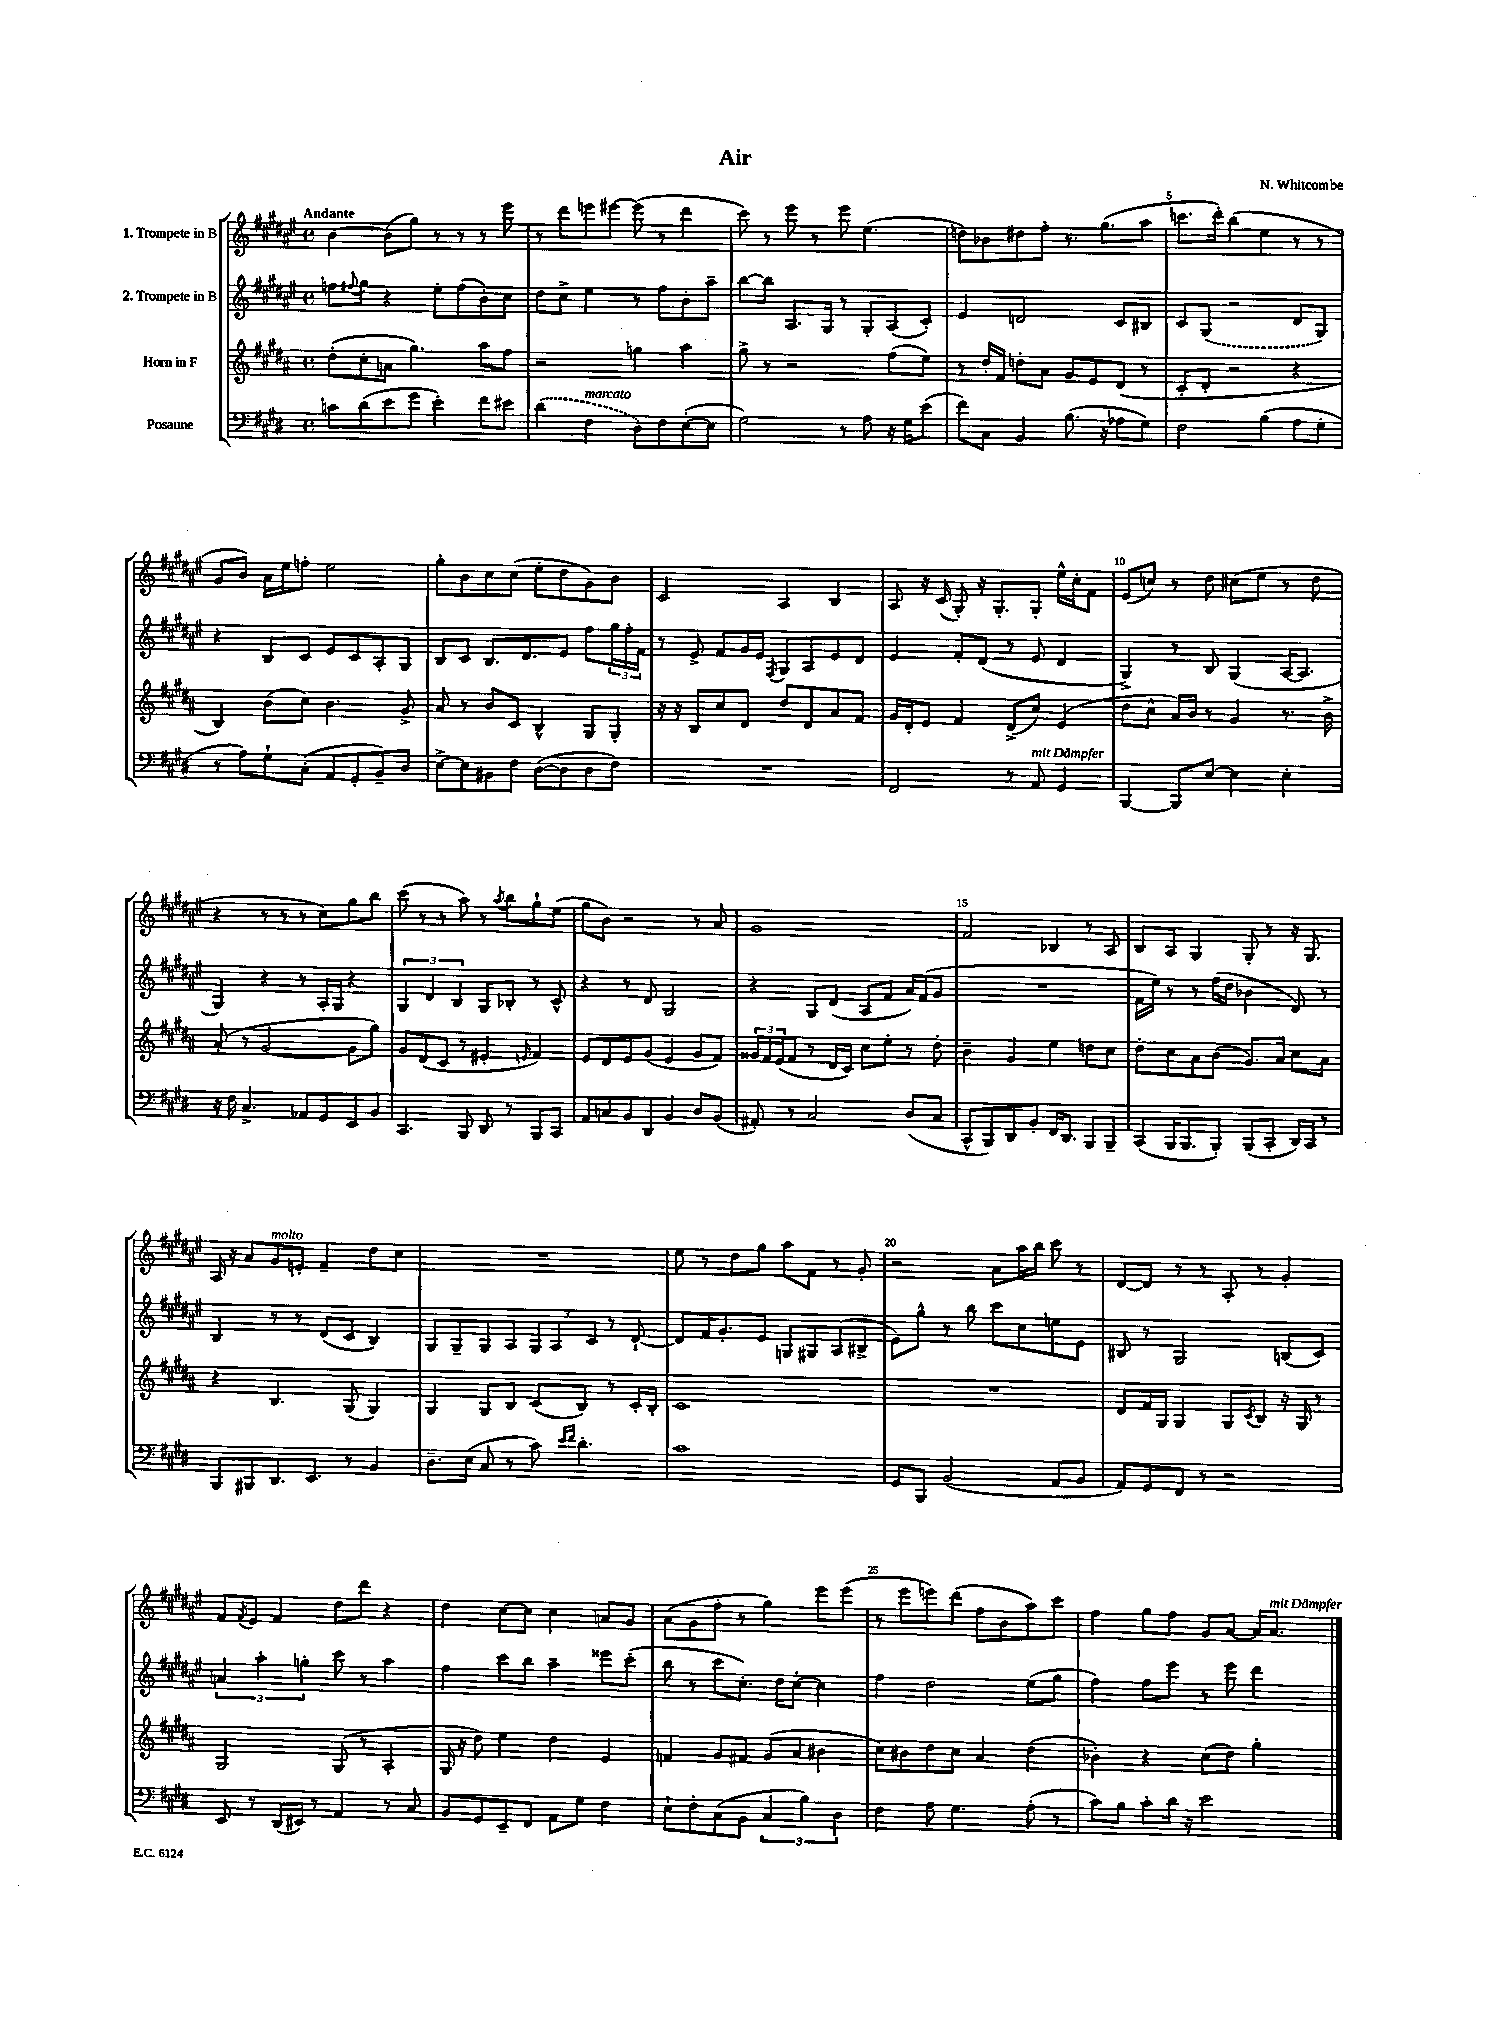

**kern	**kern	**kern	**kern
*staff4	*staff3	*staff2	*staff1
*clefF4	*clefG2	*clefG2	*clefG2
*k[f#c#g#d#]	*k[f#c#g#d#a#]	*k[f#c#g#d#a#e#]	*k[f#c#g#d#a#e#]
*M4/4	*M4/4	*M4/4	*M4/4
*met(c)	*met(c)	*met(c)	*met(c)
8c\L	(8dd#'\L	8ff\L	[4b\
.	.	8qqff#/	.
(8d#\	8cc#'\	8gg#\J	.
8e\	8a\J	4r	(8b\]L
8g#\J	4.gg#\)	.	8gg#\J)
4e'\)	.	8ee#'\L	8r
.	.	(8ff#\	8r
8f#\L	8aa#\L	8b'\)	8r
8e#\J	8ff#\J	8cc#\J	8eee#\
=	=	=	=
(4d#\	2r	8dd#\L	8r
.	.	8cc#^\J	8ddd#\L
4F#\	.	4ee#\	8eee\
.	.	.	[8eee#\J
8D#\L)	4gg\	8r	(8eee#\]
8F#\	.	8ff#\L	8r
([8E'\	4aa#\	8b'\	4ddd#\
8E\]J	.	8aa#~\J	.
=	=	=	=
2G#\)	8gg#^\	[8bb\L	8ccc#\)
.	8r	8bb\]J	8r
.	2r	8.A#/L	8eee#\
.	.	.	8r
.	.	16G#/Jk	.
8r	.	8r	8eee#\
8A\	.	8G#'/L	(4.ee#\
16r	(8ff#\L	(8A#/	.
16G#\LK	.	.	.
(8e\J	8ee\J)	8c#'/J)	.
=	=	=	=
8f#\L)	8r	4e#/	8dd\L)
8C#\J	16dd#'/LL	.	8b-\
.	16f#/JJ	.	.
4BB/	8dd'\L	2d/	8dd#\
.	8a#\J	.	8ff#'\J
(8.B\	8g#/L	.	8.r
.	8e/	.	.
16r	.	.	(8.gg#\L
8A-\L	(8d#/J	8c#/L	.
8G#\J)	8r	8B#/J	8aa#\J
=	=	=	=
2F#\	8c#'/L	8c#/L	8.ccc\L
.	8d#'/J	(8G#/J	.
.	.	.	16ddd#'\Jk)
.	2r	2r	(4bb\
(4B\	.	.	4ee#\
8A\L	4r	8d#/L	8r
8G#'\J	.	8G#/J)	8r
=	=	=	=
8r	4B/)	4r	8g#/L
8A\L)	.	.	8b/J)
8G#`\	(8b\L	8B/L	16a#\LL
.	.	.	16ee#\J
(8C#'\J	8cc#\J)	8c#/J	8ff'\J
8AA/L	4.b\	8e#/L	2ee#\
8GG#'/	.	8c#/	.
8BB~/)	.	8A#'/	.
8D#/J	8g#^/	8G#/J	.
=	=	=	=
[8E^\L	8a#/	8B/L	8gg#'\L
8E\]	8r	8c#/J	8b\
8BB#\	8b/L	8.B/L	8cc#\
8F#\J	8c#/J	.	(8cc#\J
.	.	8.d#/	.
([8D#\L	4B^^/	.	8ee#'\L
8D#\]	.	8e#/J	8dd#\
8D#\	8G#/L	8ff#\L	8g#\)
8F#\J)	8G#'/J	24gg#\L	8b\J
.	.	24ff#'\	.
.	.	24f#\JJ	.
=	=	=	=
1r	16r	8r	2c#/
.	16r	.	.
.	8B/L	8e#^/	.
.	8cc#/	8f#/L	.
.	8d#/J	16g#/L	.
.	.	16e#/JJ	.
.	.	8qF#/	.
.	8dd#/L	8G#/L	4A#/
.	8d#/	8A#/	.
.	8a#/	8e#/	4B/
.	8f#/J	8d#/J	.
=	=	=	=
2FF#/	16g#/LL	4e#/	8A#/
.	16d#'/J	.	.
.	8e/J	.	16r
.	.	.	(16c#/
.	4f#/	8f#'/L	8G#'/)
.	.	(8d#/J	16r
.	.	.	8.G#'/L
8r	(8d#^/L	8r	.
8AA/	8cc#/J)	8e#/	8G#'/J
4GG#/	(4e/	4d#/	16ee#^^\LL
.	.	.	16cc#'\J
.	.	.	8f#\J
=	=	=	=
[4BBB/	8dd#\L	4G#^/)	(8e#/L
.	8cc#^^\J	.	8cc/J)
8BBB/]L	16a#/LL)	8r	8r
.	16b/JJ	.	.
[8E/J	8r	8B/	8dd#\
4E\]	4g#/	(4G#/	(8cc#\L
.	.	.	8ee#\J
4E'\	8.r	[16A#/LK	8r
.	.	8.A#/]J	.
.	.	.	8dd#\
.	16b^\	.	.
=	=	=	=
16r	(8a#'/	4G#/)	4r
16F#\	.	.	.
4.C#^/	8r	.	.
.	[2g#/	4r	8r
.	.	.	8r
8AA-/L	.	8r	8r
8GG#/	.	16A#'/LL	8cc#\L)
.	.	16G#/JJ	.
8EE/	8g#\]L	4r	8gg#\
8BB/J	8gg#\J)	.	8bb\J
=	=	=	=
4.CC#/	8g#/L	6G#/	(8ccc#\
.	(8d#/	.	8r
.	.	6d#/	.
.	8c#/J	.	8r
.	.	6B/	.
8BBB/	8r	.	8aa#\)
8DD#/	4e#'/	8G#/L	8r
.	.	.	8qaa#/
8r	.	8B-'/J	8bb\L
.	16qqe/	.	.
8BBB/L	4f#/)	8r	8gg#`\
8CC#/J	.	8c#^^/	(8ee#\J
=	=	=	=
8AA/L	8e/L	4r	8gg#\L
8C/	8d#/	.	8b\J)
8BB/	8e/	8r	2r
8DD#/J	(8g#/J	8d#/	.
4BB/	4e/	2G#/	.
8D#/L	8g#/L	.	8r
(8BB/J	8f#/J)	.	8a#/
=	=	=	=
8AA#'/)	24g##/LL	4r	1g#
.	24f#/	.	.
.	(24e/J	.	.
8r	8f#/J	.	.
2C#/	8r	8G#/L	.
.	16d#/LL	(8d#/J	.
.	16c#/JJ)	.	.
.	8cc#\L	8A#/L	.
.	8ee'\J	8f#/J	.
(8D#/L	8r	16a#/LL)	.
.	.	(16f#/J	.
8C#/J	8dd#'\	8g#/J	.
=	=	=	=
8CC#^^/L	4b~\	1r	2f#/
8BBB/)	.	.	.
8DD#/	4g#/	.	.
8BB'/J	.	.	.
16FF#/LK	4ee\	.	4B-/
8.DD#/J	.	.	.
8BBB/L	8dd\L	.	8r
8BBB~/J	8cc#\J	.	8A#/
=	=	=	=
(8CC#/L	8dd#'\L	16f#\LL	8B/L
.	.	16ee#\JJ)	.
16BBB/K	8cc#\	8r	8A#/J
8.BBB/	.	.	.
.	8a#\	8r	4G#/
8BBB'/J)	(8b\J	(16ff#\LL	.
.	.	16dd#\JJ	.
(8BBB/L	8.g#/L)	4b-\	8G#'/
8CC#'/J	.	.	8r
.	16a#/Jk	.	.
16DD#/LL)	8cc#\L	8d#/)	16r
16CC#/JJ	.	.	8.G#/
8r	8a#\J	8r	.
=	=	=	=
8BBB/L	4r	4B/	16A#/
.	.	.	16r
8BBB#/	.	.	8a#/L
8.DD#/	4.B/	8r	8g#/
.	.	8r	8e'/J
8.EE/J	.	.	.
.	.	(8d#/L	4f#~/
8r	(8G#/	8c#/J	.
4BB/	4G#/)	4B/)	8dd#\L
.	.	.	8cc#\J
=	=	=	=
8.D#~\L	4G#/	8G#/L	1r
.	.	8G#~/	.
(16E\Jk	.	.	.
8C#/	8G#/L	8G#/	.
8r	8B/J	8A#/J	.
8c#\)	(8c#/L	12G#/L	.
.	.	12A#/	.
16qqe/LL	.	.	.
16qqf#/JJ	.	.	.
4.d#'\	8B/J)	.	.
.	.	12c#/J	.
.	8r	8r	.
.	16c#'/LL	[8d#`/	.
.	16B'/JJ	.	.
=	=	=	=
1c#	1c#	8d#/]L	8ee#\
.	.	16f#/K	8r
.	.	8.g#'/	.
.	.	.	8dd#\L
.	.	8e#/J	8gg#\J
.	.	8G/L	8aa#\L
.	.	8G#/	8f#\J
.	.	(8A#/	8r
.	.	8B#^/J	8g#'/
=	=	=	=
8GG#/L	1r	8e#\L)	2r
8BBB/J	.	8gg#^^\J	.
(2BB/	.	8r	.
.	.	8bb\	.
.	.	8ccc#\L	8a#\L
.	.	8cc#\	16aa#\L
.	.	.	16bb\JJ
8AA/L	.	8ee\	8ccc#\
8BB/J	.	8e#\J	8r
=	=	=	=
8AA/L)	8d#/L	8B#/	[8d#/L
8GG#/	16f#/L	8r	8d#/]J
.	16G#/JJ	.	.
8FF#/J	4G#/	2G#/	8r
8r	.	.	8r
2r	8G#/L	.	8A#'/
.	8qc#/	.	.
.	8B/J	.	8r
.	16r	(8B/L	4g#'/
.	16G#/	.	.
.	8r	8c#/J)	.
=	=	=	=
8EE/	2G#/	6a/	8f#/L
.	.	.	8qf#/
8r	.	.	8e#/J
.	.	6aa#'\	.
(16DD#/LL	.	.	4f#/
16EE#/JJ)	.	.	.
.	.	6gg'\	.
8r	.	.	.
4AA/	(8G#/	8ccc#\	8dd#\L
.	8r	8r	8ddd#\J
8r	4A#'/	4aa#\	4r
8C#/	.	.	.
=	=	=	=
8BB/L	16G#/	4ff#\	4dd#\
.	16r	.	.
8GG#/	8dd#\)	.	.
8EE~/	4ee\	8ccc#\L	[8cc#\L
8FF#/J	.	8bb\J	8cc#\]J
8AA\L	4dd#\	4aa#~\	4cc#\
8G#\J	.	.	.
4F#\	4e/	8eee##\L	8a/L
.	.	(8ccc#'\J	8g#/J
=	=	=	=
8E`\L	4f/	8bb\	(8a#\L
8F#'\	.	8r	8g#\
(8C#\	8g#/L	8ccc#\L	8ff#'\J
8BB\J	8f#/J	8.cc#'\J)	8r
6C#/	(8g#/L	.	4gg#\)
.	.	16dd#\LK	.
.	8a#/J	[8cc#'\J	.
6B\)	.	.	.
.	4b#\	4cc#\]	8eee#\L
6D#\	.	.	.
.	.	.	(8eee#\J
=	=	=	=
4F#\	8cc#\L)	4ff#\	8r
.	8b#\	.	8eee#\L
8A\	8dd#\	2dd#\	8eee\)
4.G#\	8cc#\J	.	(8ddd#\J
.	4a#/	.	8ff#\L
.	.	.	8b\
(8A'\	(4dd#\	(8ee#\L	8aa#\)
8r	.	8gg#\J	8ccc#\J
=	=	=	=
8c#\L)	4b-'\)	4ff#\)	4ff#\
8B\J	.	.	.
8c#'\L	4r	8ff#\L	8gg#\L
16d#\Jk	.	8eee#\J	8ff#\J
16r	.	.	.
2e\	(8cc#\L	8r	8g#/L
.	8dd#\J)	8eee#\	[8a#/J
.	4gg#'\	4ddd#\	16a#/]LK
.	.	.	8.a#/J
==	==	==	==
*-	*-	*-	*-
